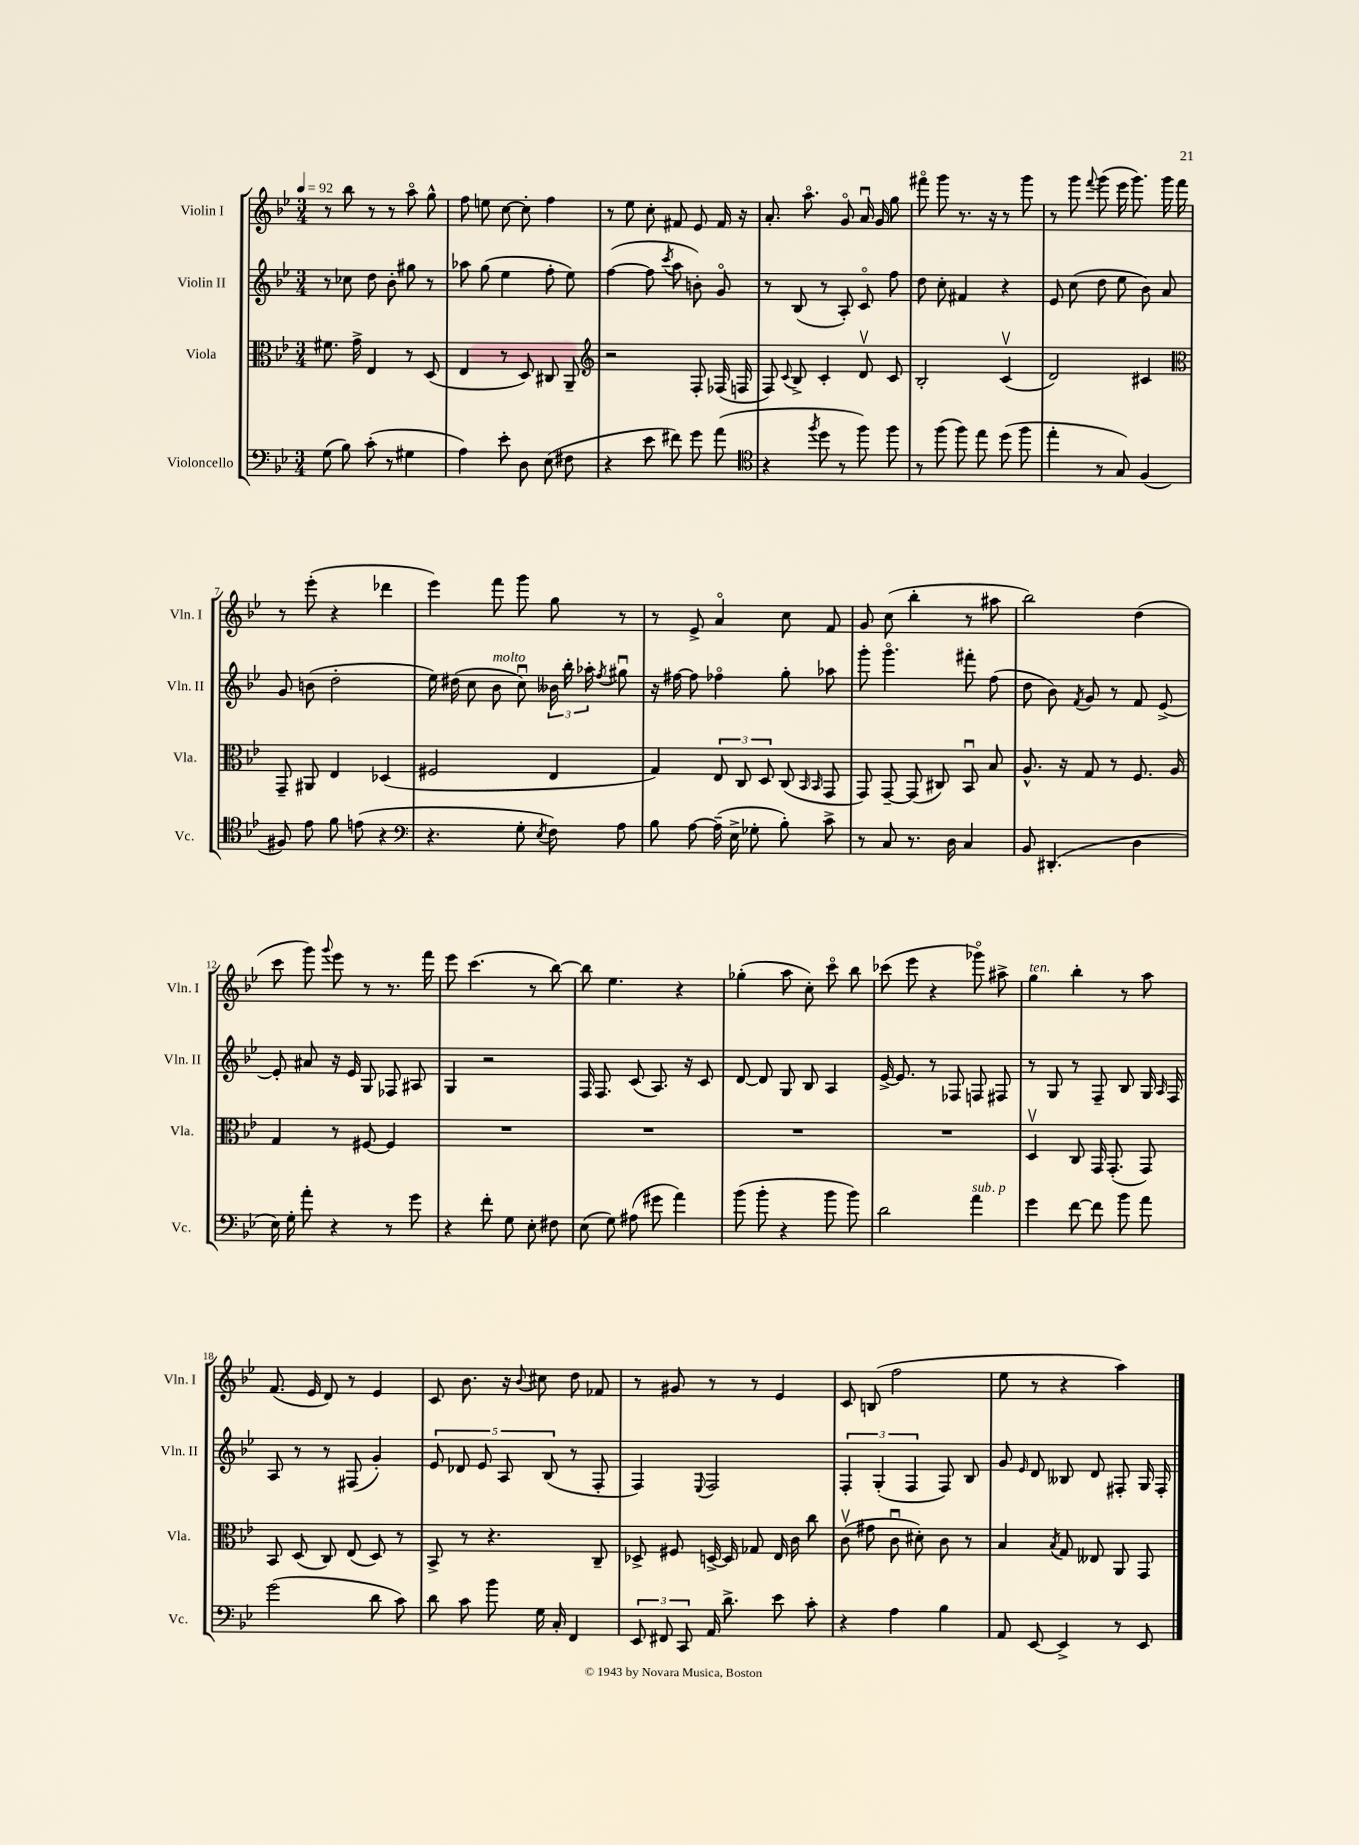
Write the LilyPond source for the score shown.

<<
\new StaffGroup <<
\new Staff = "s0" \with { instrumentName = "Violin I" shortInstrumentName = "Vln. I" } {
    \clef treble \key bes \major \numericTimeSignature \time 3/4 \tempo 4 = 92
    \autoBeamOff r8 bes''8 r8 r8 a''8\flageolet g''8-^ |
    f''8 e''8 c''8~ c''8-. f''4 |
    r8 ees''8 c''8-. fis'8 ees'8 fis'16 r16 |
    a'8.-. a''8.\flageolet g'8\flageolet a'16\downbow g'16 g''8 |
    fis'''8\flageolet g'''8 r8. r16 r8 g'''8 |
    r8 g'''8 \appoggiatura { f'''8 } g'''8( ees'''16 g'''8.) g'''16 f'''16 |
    r8 ees'''8-.( r4 des'''4 |
    ees'''4) f'''8 g'''8 g''8 r8 |
    r8 ees'8-> a'4\flageolet c''8 f'8 |
    g'8 c''8( bes''4-. r8 ais''8 |
    bes''2) d''4( |
    c'''8 g'''8) \appoggiatura { g'''8 } ees'''8 r8 r8. f'''16 |
    ees'''8 c'''4.( r8 bes''8~) |
    bes''8 ees''4. r4 |
    ges''4-.( a''8 c''8-.) c'''8\flageolet bes''8 |
    ces'''8( ees'''8 r4 ges'''8\flageolet) ais''8-> |
    g''4^\markup { \italic "ten." } bes''4-. r8 a''8 |
    f'8.( ees'16 d'8) r8 ees'4 |
    c'8 bes'8. r16 \appoggiatura { bes'8 } cis''8 d''8 fes'8 |
    r8 gis'8 r8 r8 ees'4 |
    c'8 b8( f''2 |
    ees''8 r8 r4 a''4) \bar "|." |
}
\new Staff = "s1" \with { instrumentName = "Violin II" shortInstrumentName = "Vln. II" } {
    \clef treble \key bes \major \numericTimeSignature \time 3/4
    \autoBeamOff r8 ces''8 d''8 bes'8-. gis''8 r8 |
    aes''8 g''8( ees''4 f''8-. ees''8) |
    f''4~( f''8 \acciaccatura { c'''8 } a''8 b'8-.) g'8\flageolet |
    r8 bes8( r8 a8-.) c'8\flageolet f''8 |
    d''8 c''8-. fis'4 r4 |
    ees'8 c''8( d''8 ees''8 bes'8) a'8 |
    g'8 b'8( d''2-. |
    ees''16) dis''16( c''8 bes'8^\markup { \italic "molto" } c''8\downbow) \tuplet 3/2 { beses'16 bes''16-. aes''16-. } \acciaccatura { f''8 } gis''8\downbow |
    r16 fis''16~ fis''8 fes''4\flageolet g''8-. aes''8 |
    g'''8-. g'''4.\flageolet fis'''8-. f''8( |
    d''8 bes'8) \acciaccatura { f'8 } g'8 r8 f'8 ees'8~-> |
    ees'8-. ais'8 r16 ees'16 g8 fes8 ais8 |
    g4 r2 |
    f16 f8. c'8( a8.) r16 c'8 |
    d'8~ d'8 g8 bes8 a4 |
    ees'16~-> ees'8. r8 fes8 f8 fis8 |
    r8 g8 r8 f8-- bes8 g16 \grace { a16 } f16 |
    a8 r8 r8 fis8( g'4-.) |
    \tuplet 5/4 { ees'8 des'8 ees'8 a8 bes8( } r8 f8-. |
    f4) \appoggiatura { ees8 } f2 |
    \tuplet 3/2 { f4-. g4-.( f4 } f8) bes8 |
    g'8 \grace { ees'16 } d'8 beses8 d'8 fis8-. g16 fis16-. \bar "|." |
}
\new Staff = "s2" \with { instrumentName = "Viola" shortInstrumentName = "Vla." } {
    \clef alto \key bes \major \numericTimeSignature \time 3/4
    \autoBeamOff fis'8. g'16-> ees4 r8 d8( |
    ees4 r8 d8) cis8 a,8-- |
    \clef treble r2 f8-. fes16( f16 |
    f8) \appoggiatura { c'8 } bes8-> c'4-. d'8\upbow c'8 |
    bes2-. c'4\upbow( |
    d'2) cis'4 |
    \clef alto g,8-- ais,8 ees4 des4( |
    fis2 ees4 |
    g4) \tuplet 3/2 { ees8 c8 d8 } c8( \grace { bes,16 bes,16 } g,8 |
    g,8) g,8~-- g,8( cis8) bes,8\downbow bes8 |
    a8.-^ r16 g8 r8 f8. a16 |
    g4 r8 fis8~ fis4 |
    R2. |
    R2. |
    R2. |
    R2. |
    d4\upbow c8 g,16 g,8.-.( g,8) |
    bes,8 d8( c8) ees8( d8) r8 |
    bes,8-> r8 r4. c8-- |
    des8-> fis8 d16~-> d16 ges8 ees16 c'16 c''8 |
    c'8\upbow( gis'8 c'8\downbow dis'8-.) c'8 r8 |
    bes4 \acciaccatura { bes8 } g8 eeses8 a,8 g,8 \bar "|." |
}
\new Staff = "s3" \with { instrumentName = "Violoncello" shortInstrumentName = "Vc." } {
    \clef bass \key bes \major \numericTimeSignature \time 3/4
    \autoBeamOff g8( bes8) c'8-.( r8 gis4 |
    a4) ees'8-. d8 ees8( fis8 |
    r4 ees'8 fis'8) g'8 a'8( |
    \clef tenor r4 \acciaccatura { f''8 } d''8 r8 f''8) f''8 |
    r8 f''8( f''8) ees''8 d''8( f''8 |
    ees''4-. r8 g8) f4( |
    fis8) ees'8 f'8 e'8( r4 |
    \clef bass r4. g8-. \acciaccatura { ees8 } f8) a8 |
    bes8 a8~ a16--( ees16-> ges8-. bes8-.) c'8-> |
    r8 c8 r8. d16 c4 |
    bes,8 dis,4.-.( d4 |
    ees16) g16-. a'8-. r4 r8 g'8 |
    r4 f'8-. g8 ees8-. fis8 |
    ees8( g8) ais8( gis'8 a'4) |
    bes'8( bes'8-. r4 bes'8 bes'8) |
    d'2 a'4^\markup { \italic "sub. p" } |
    g'4 f'8~ f'8 bes'8 a'8 |
    g'2( d'8 c'8) |
    d'8 c'8 bes'8 g16 c16-. f,4 |
    \tuplet 3/2 { ees,8 fis,8 c,8 } a,16 d'8.-> ees'8 c'8-. |
    r4 a4 bes4 |
    a,8 ees,8~ ees,4-> r8 ees,8 \bar "|." |
}
>>
>>
